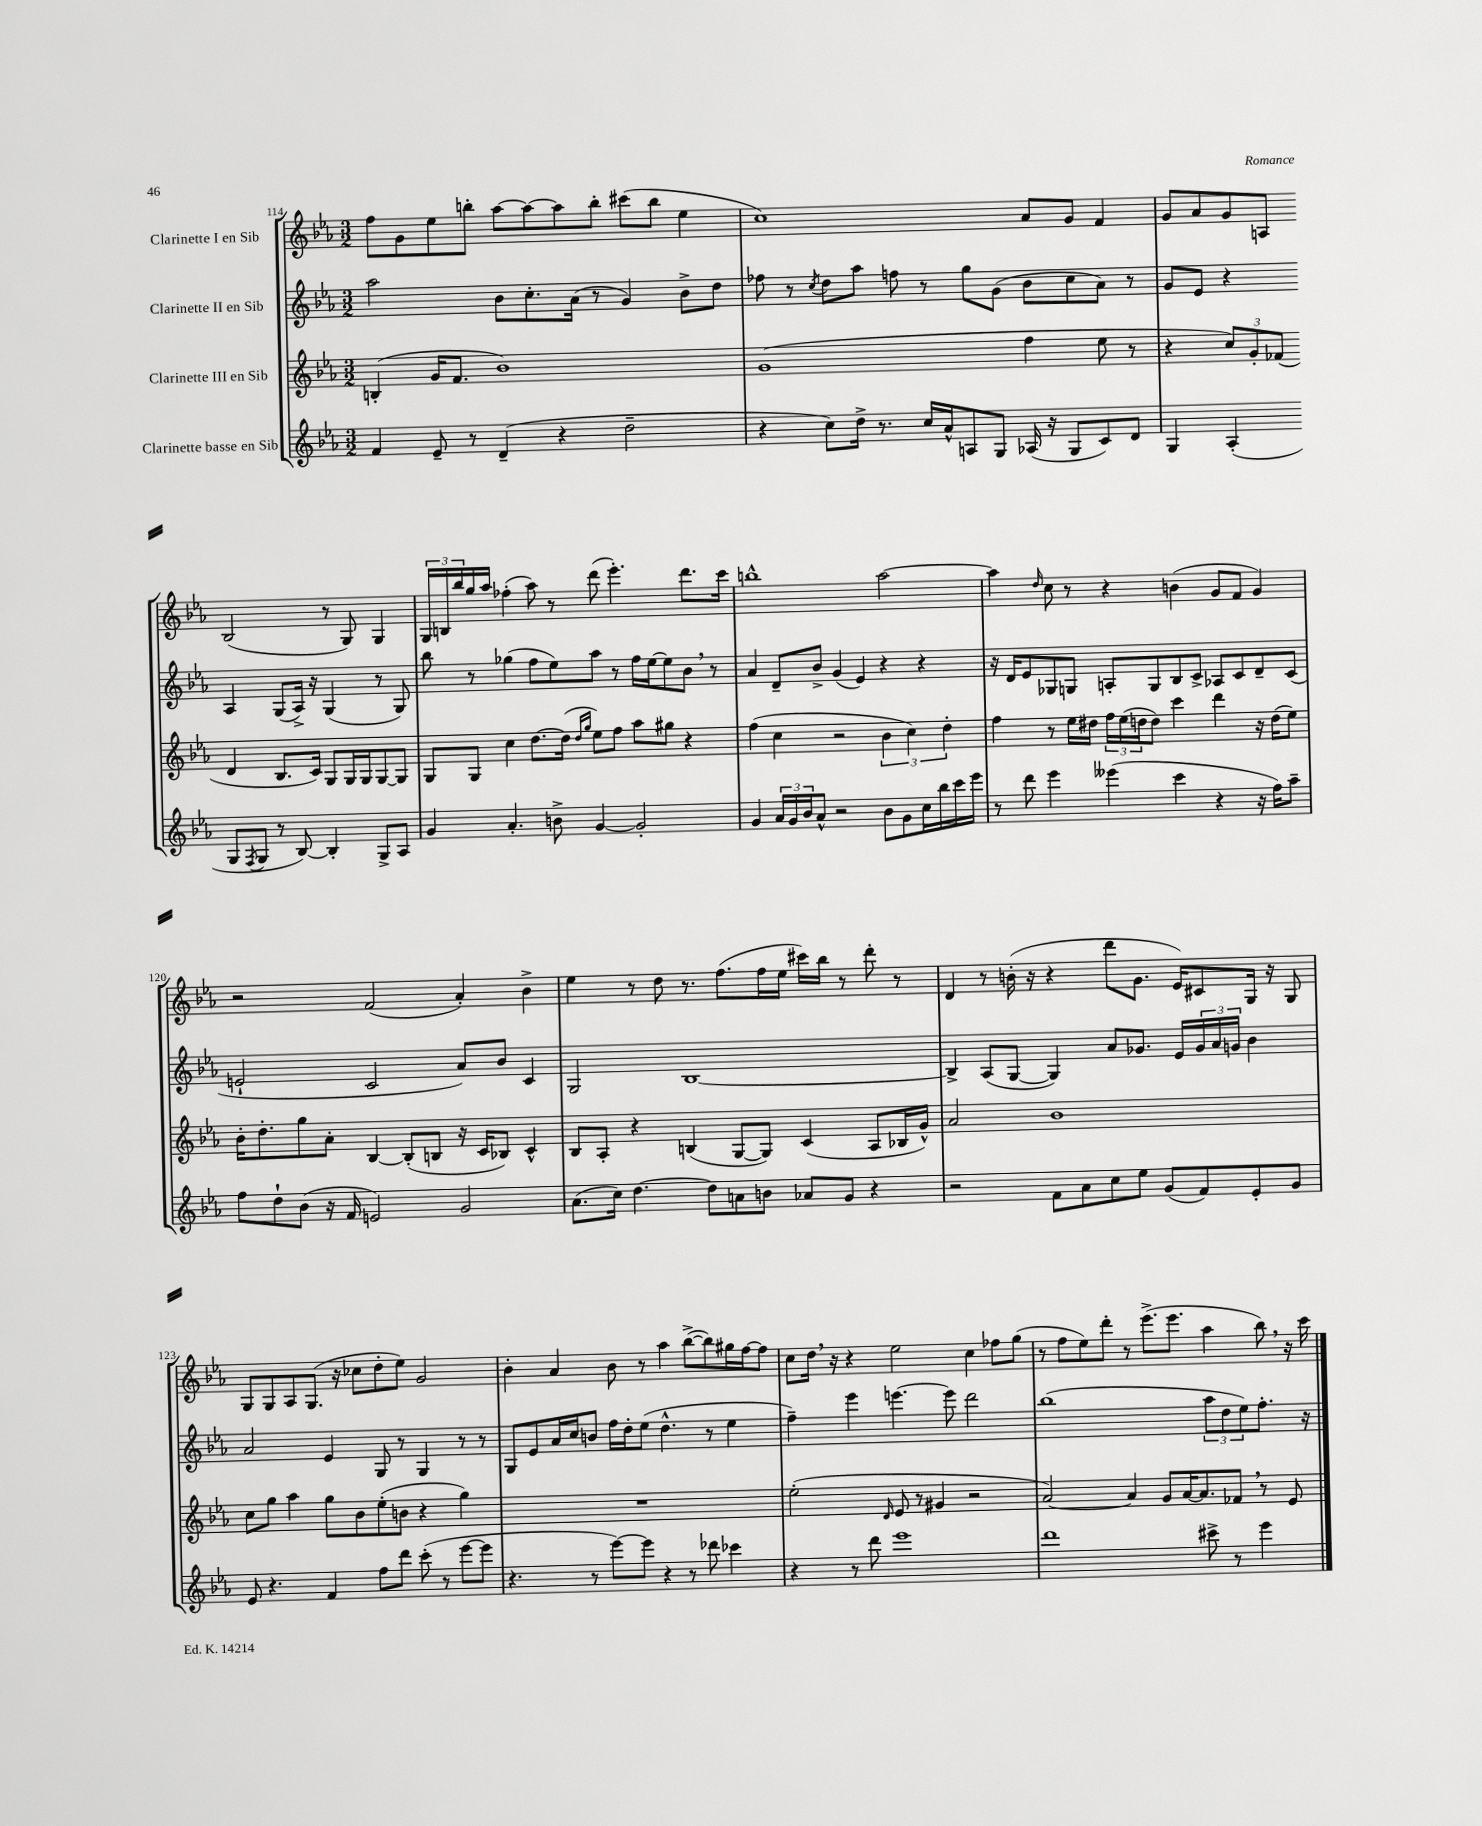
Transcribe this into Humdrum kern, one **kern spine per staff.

**kern	**kern	**kern	**kern
*staff4	*staff3	*staff2	*staff1
*clefG2	*clefG2	*clefG2	*clefG2
*k[b-e-a-]	*k[b-e-a-]	*k[b-e-a-]	*k[b-e-a-]
*M3/2	*M3/2	*M3/2	*M3/2
4f	(4B'	2aa-	8ff
.	.	.	8g
8e-~	16g	.	8ee-
.	8.f	.	.
8r	.	.	8bb'
(4d~	1b-)	8b-	[8aa-
.	.	8.cc'	8aa-_
4r	.	.	8aa-]
.	.	(16a-	.
.	.	8r	8bb'
2dd~	.	4g)	(8ccc#
.	.	.	8bb
.	.	8b-^	4ee-
.	.	8dd	.
=	=	=	=
4r	(1g	8ff-	1cc)
.	.	8r	.
.	.	8qcc	.
8cc)	.	8dd	.
16dd^	.	8aa-	.
8.r	.	.	.
.	.	8ff	.
16cc	.	8r	.
16a-^^	.	.	.
8A	.	8gg	.
8G	.	(8g	.
(16A-	4ff	8b-	8a-
16r	.	.	.
8G	.	8cc	8g
8c)	8ee-	8a-)	4f
8d	8r	8r	.
=	=	=	=
4G	4r	8g	8g
.	.	8e-	8a-
(4A-'	12cc)	4r	8g
.	12g'	.	.
.	.	.	8A
.	(12f-	.	.
8G	4d	4A-	(2B-
8qF	.	.	.
8G	.	.	.
8r	8.B-	(8G	.
[8B-)	.	16A-^)	.
.	16c)	16r	.
4B-']	8G	(4G	8r
.	16G	.	8G)
.	16G	.	.
8G^	[8G	8r	4G
8A-	8G]	8G)	.
=	=	=	=
4g	8G	8bb-	24G
.	.	.	24B
.	.	.	24bb-
.	8G	8r	16gg
.	.	.	16aa-
4.a-'	4cc	(4gg-	(4ff-'
.	[8.dd	8ff	8aa-)
8b^	.	8ee-)	8r
.	(16dd]	.	.
.	16qqdd	.	.
.	16qqgg	.	.
[4g	8ee-)	8aa-	(8ddd
.	8ff	8r	4.eee-')
2g']	8aa-	16ff	.
.	.	[16ee-	.
.	8gg#	8ee-]	.
.	4r	8b-	8.ddd
.	.	8r	.
.	.	.	16ccc
=	=	=	=
4g	(4ff	4a-	1bb^^
24a-	4cc	8d~	.
24g	.	.	.
24b-	.	.	.
8a-^^	.	8b-^	.
2r	2r	(4g	.
.	.	4e-)	.
8b-	6b-	4r	[2aa-
8g	.	.	.
.	6cc)	.	.
16cc	.	4r	.
16bb-	.	.	.
.	6dd'	.	.
16ccc	.	.	.
16eee-	.	.	.
=	=	=	=
8r	4ff	16r	4aa-]
.	.	16d	.
8ddd	.	8e-	.
.	.	.	16qqdd
4eee-	8r	8G-	8cc
.	16ee-	8G	8r
.	16dd#	.	.
(4eee--	24ff	8A'	4r
.	(24ee-	.	.
.	24dd	.	.
.	8dd)	8G	.
4ccc	4ccc	8B-	(4b
.	.	8c^	.
4r	4ddd	8A-	8g
.	.	8c	8f
16r	16r	8d~	4g)
16ff)	(16dd	.	.
8aa-~	8ee-)	(8c	.
=	=	=	=
8ff	16b-'	2e`	2r
.	8.dd'	.	.
8dd`	.	.	.
(8b-	8gg	.	.
16r	8a-'	.	.
16f	.	.	.
2e)	[4B-	2c	(2f
.	(8B-']	.	.
.	8B	.	.
2g	16r	8a-)	4a-')
.	16c	.	.
.	8B-)	8b-	.
.	4c^^	4c	4b-^
=	=	=	=
(8.a-	8B-	2G	4ee-
.	8A-'	.	.
16cc)	.	.	.
[4.dd	4r	.	8r
.	.	.	8dd
.	(4B	[1B-	8.r
8dd]	.	.	.
.	.	.	(8.ff
8a	[8G	.	.
8b	8G])	.	16ff
.	.	.	16ee-
8a-	(4c	.	16ccc#)
.	.	.	16bb-
8g	.	.	8r
4r	8A-	.	8ddd'
.	16B-	.	8r
.	16g^^)	.	.
=	=	=	=
2r	2a-	4B-^]	4d
.	.	(8A-	8r
.	.	[8G	(16b'
.	.	.	16r
8f	1b-	4G])	4r
8a-	.	.	.
8cc	.	8a-	8ddd
8ee-	.	8.g-	8.g
(8g	.	.	.
.	.	16e-	16e-)
8f)	.	24g-	8c#
.	.	24a-	.
.	.	24g	.
8e-'	.	4b-	16G
.	.	.	16r
8g	.	.	8G
=	=	=	=
8e-	8cc	2a-	8G
4.r	8gg	.	8G
.	4aa-	.	8A-
.	.	.	(8.G
4f	8gg	4e-	.
.	.	.	16r
.	8b-	.	8cc-
8ff	(8ee-'	8G	8dd'
8ddd	8b	8r	8ee-)
(8ccc'	4r	4G	2g
8r	.	.	.
[8eee-	4gg)	8r	.
8eee-]	.	8r	.
=	=	=	=
4.r	1.r	8G	4b-'
.	.	8e-	.
.	.	16a-	4a-
.	.	16cc	.
8r	.	8b	.
[8eee-)	.	16ff	8b-
.	.	16dd'	.
8eee-]	.	(8ee-	8r
4r	.	4.dd^^	4aa-
8r	.	.	([8bb-^
8ddd-	.	8r	8bb-])
4ccc-	.	4ee-	16gg#
.	.	.	[16ff
.	.	.	8ff]
=	=	=	=
4r	(2ee-'	4ff~)	8cc
.	.	.	16dd
.	.	.	16r
8r	.	4eee-	4r
8ddd	.	.	.
.	16qqd	.	.
1eee-	8e-	[4.eee	2ee-
.	8r	.	.
.	4g#	.	.
.	.	8eee]	.
.	2r	2ddd	4cc
.	.	.	8ff-
.	.	.	(8gg
=	=	=	=
1ddd	[2a-)	(1bb-	8r
.	.	.	8ff
.	.	.	8ee-)
.	.	.	8ddd'
.	4a-]	.	8r
.	.	.	(8.eee-^
.	8g	.	.
.	.	.	8.eee-
.	[16a-	.	.
.	8.a-]	.	.
8ccc#^	.	12aa-	4aa-
.	.	12dd	.
8r	8f-	.	.
.	.	12ee-)	.
4eee-	8r	8.ff'	8bb-)
.	8e-	.	16r
.	.	16r	16ccc
==	==	==	==
*-	*-	*-	*-
